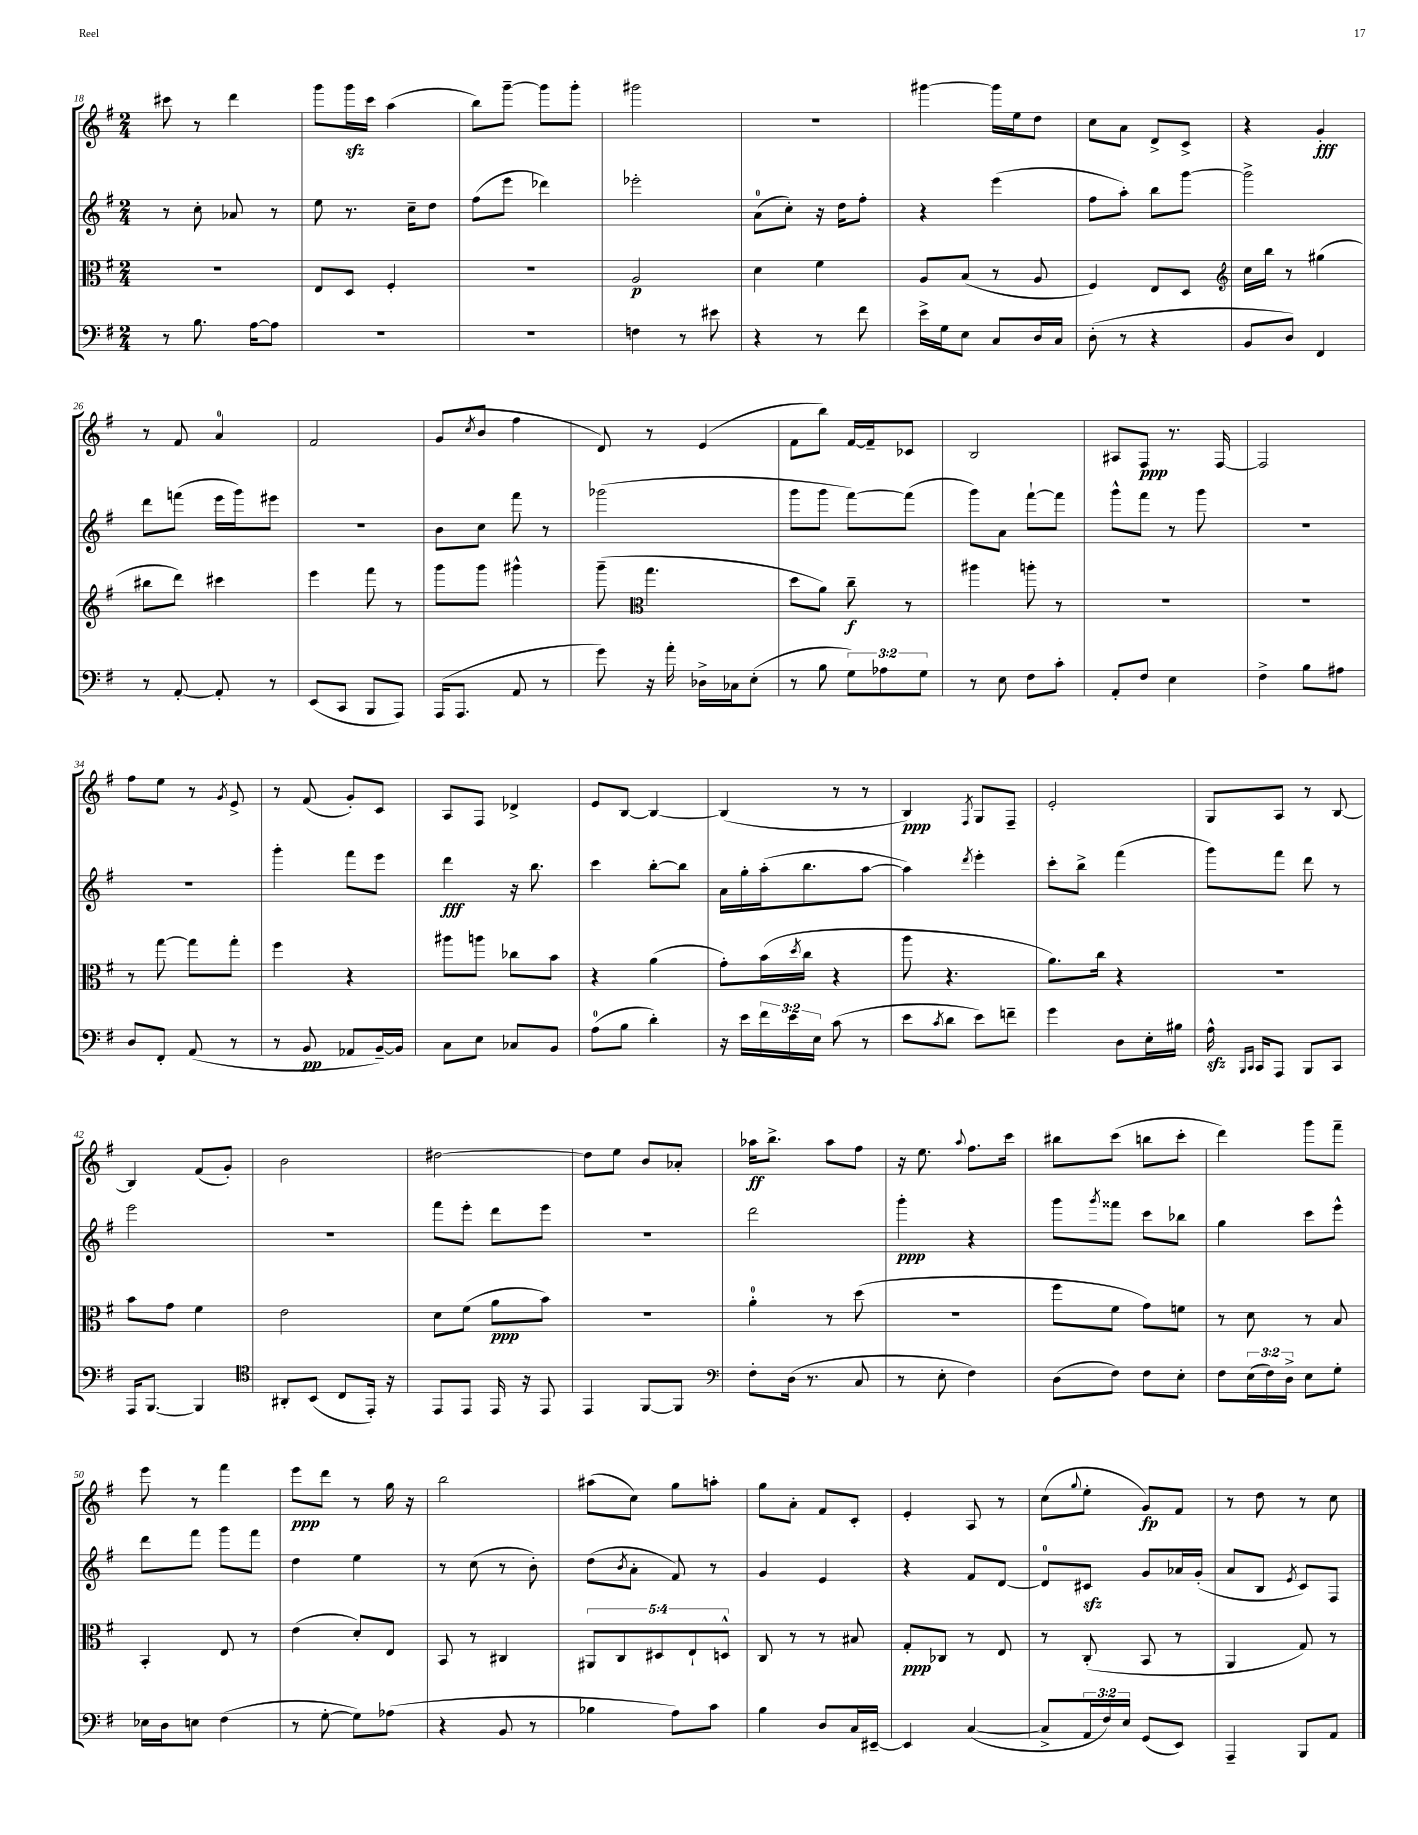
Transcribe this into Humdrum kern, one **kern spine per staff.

**kern	**dynam	**kern	**dynam	**kern	**dynam	**kern	**dynam
*part4	*part4	*part3	*part3	*part2	*part2	*part1	*part1
*staff4	*staff4	*staff3	*staff3	*staff2	*staff2	*staff1	*staff1
*clefF4	*	*clefC3	*	*clefG2	*	*clefG2	*
*k[f#]	*	*k[f#]	*	*k[f#]	*	*k[f#]	*
*M2/4	*	*M2/4	*	*M2/4	*	*M2/4	*
=18	=18	=18	=18	=18	=18	=18	=18
8r	.	2r	.	8r	.	8ccc#X\	.
8.B\	.	.	.	8cc'\	.	8r	.
.	.	.	.	8a-X/	.	4ddd\	.
[16A\KL	.	.	.	.	.	.	.
8A\J]	.	.	.	8r	.	.	.
=19	=19	=19	=19	=19	=19	=19	=19
2r	.	8E/L	.	8ee\	.	8ggg\L	.
.	.	8D/J	.	8.r	.	16gggzz\L	.
.	.	.	.	.	.	16ccc\JJ	.
.	.	4F#'/	.	.	.	(4aa\	.
.	.	.	.	16cc~\KL	.	.	.
.	.	.	.	8dd\J	.	.	.
=20	=20	=20	=20	=20	=20	=20	=20
2r	.	2r	.	(8ff#\L	.	8bb\L)	.
.	.	.	.	8eee\J	.	[8ggg~\J	.
.	.	.	.	4ddd-X\)	.	8ggg\L]	.
.	.	.	.	.	.	8ggg'\J	.
=21	=21	=21	=21	=21	=21	=21	=21
4Fn\	.	2A/	p	2eee-X'\	.	2ggg#X\	.
8r	.	.	.	.	.	.	.
8e#X\	.	.	.	.	.	.	.
=22	=22	=22	=22	=22	=22	=22	=22
4r	.	4d\	.	(8a\L	.	2r	.
.	.	.	.	8cc'\J)	.	.	.
8r	.	4f#\	.	16r	.	.	.
.	.	.	.	16dd\KL	.	.	.
8f#\	.	.	.	8ff#'\J	.	.	.
=23	=23	=23	=23	=23	=23	=23	=23
16e^\LL	.	8A/L	.	4r	.	[4ggg#X\	.
16G\J	.	.	.	.	.	.	.
8E\J	.	(8B/J	.	.	.	.	.
8C/L	.	8r	.	(4eee\	.	16ggg#\LL]	.
.	.	.	.	.	.	16ee\J	.
16D/L	.	8A/	.	.	.	8dd\J	.
16C/JJ	.	.	.	.	.	.	.
=24	=24	=24	=24	=24	=24	=24	=24
(8D'\	.	4F#/)	.	8ff#\L	.	8cc\L	.
8r	.	.	.	8aa'\J)	.	8a\J	.
4r	.	8E/L	.	8bb\L	.	8d^/L	.
.	.	8D/J	.	[8ggg\J	.	8c^/J	.
=25	=25	=25	=25	=25	=25	=25	=25
*	*	*clefG2	*	*	*	*	*
8BB/L	.	16cc\LL	.	2ggg^\]	.	4r	.
.	.	16bb\JJ	.	.	.	.	.
8D/J)	.	8r	.	.	.	.	.
4FF#/	.	(4gg#X\	.	.	.	4g'/	fff
!!LO:LB:g=z
=26	=26	=26	=26	=26	=26	=26	=26
8r	.	8bb#X\L	.	8ddd\L	.	8r	.
[8AA'/	.	8ddd\J)	.	(8fffn\J	.	8f#/	.
8AA'/]	.	4ccc#X\	.	16eee\LL	.	4a/	.
.	.	.	.	16ggg\J)	.	.	.
8r	.	.	.	8eee#X\J	.	.	.
=27	=27	=27	=27	=27	=27	=27	=27
(8EE/L	.	4eee\	.	2r	.	2f#/	.
8CC/J	.	.	.	.	.	.	.
8BBB/L	.	8fff#\	.	.	.	.	.
8AAA/J)	.	8r	.	.	.	.	.
=28	=28	=28	=28	=28	=28	=28	=28
(16AAA/KL	.	8ggg\L	.	8b\L	.	(8g/L	.
8.AAA/J	.	.	.	.	.	.	.
.	.	.	.	.	.	8qcc/	.
.	.	8ggg\J	.	8cc\J	.	8b/J	.
8AA/	.	4ggg#X^^\	.	8fff#\	.	4ff#\	.
8r	.	.	.	8r	.	.	.
=29	=29	=29	=29	=29	=29	=29	=29
8g\)	.	(8ggg~\	.	(2ggg-X\	.	8d/)	.
*	*	*clefC3	*	*	*	*	*
16r	.	4.gg\	.	.	.	8r	.
16a'\	.	.	.	.	.	.	.
16D-X^\LL	.	.	.	.	.	(4e/	.
16C-X\J	.	.	.	.	.	.	.
(8E'\J	.	.	.	.	.	.	.
=30	=30	=30	=30	=30	=30	=30	=30
8r	.	8dd\L	.	8ggg\L	.	8f#\L	.
8B\	.	8a\J)	.	8ggg\J	.	8bb\J)	.
12G\L)	.	8cc~\	f	[8fff#\L)	.	[16f#/LL	.
.	.	.	.	.	.	16f#~/J]	.
12A-X\	.	.	.	.	.	.	.
.	.	8r	.	(8fff#\J]	.	8c-X/J	.
12G\J	.	.	.	.	.	.	.
=31	=31	=31	=31	=31	=31	=31	=31
8r	.	4aa#X\	.	8ggg\L)	.	2B/	.
8E\	.	.	.	8a\J	.	.	.
8F#\L	.	8aan'\	.	[8fff#`\L	.	.	.
8c'\J	.	8r	.	8fff#\J]	.	.	.
=32	=32	=32	=32	=32	=32	=32	=32
8AA'/L	.	2r	.	8ggg^^\L	.	8A#X/L	.
8F#/J	.	.	.	8fff#\J	.	8F#/J	ppp
4E\	.	.	.	8r	.	8.r	.
.	.	.	.	8ggg\	.	.	.
.	.	.	.	.	.	[16F#/	.
=33	=33	=33	=33	=33	=33	=33	=33
4F#^\	.	2r	.	2r	.	2F#/]	.
8B\L	.	.	.	.	.	.	.
8A#X\J	.	.	.	.	.	.	.
!!LO:LB:g=z
=34	=34	=34	=34	=34	=34	=34	=34
8D/L	.	8r	.	2r	.	8ff#\L	.
8FF#'/J	.	[8gg\	.	.	.	8ee\J	.
(8AA/	.	8gg\L]	.	.	.	8r	.
.	.	.	.	.	.	8qg/	.
8r	.	8gg'\J	.	.	.	8e^/	.
=35	=35	=35	=35	=35	=35	=35	=35
8r	.	4ff#\	.	4ggg'\	.	8r	.
8BB/	pp	.	.	.	.	(8f#/	.
8AA-X/L	.	4r	.	8fff#\L	.	8g'/L)	.
[16BB~/L)	.	.	.	8eee\J	.	8c/J	.
16BB/JJ]	.	.	.	.	.	.	.
=36	=36	=36	=36	=36	=36	=36	=36
8C\L	.	8aa#X\L	.	4ddd\	fff	8A/L	.
8E\J	.	8aan\J	.	.	.	8F#/J	.
8C-X/L	.	8cc-X\L	.	16r	.	4d-X^/	.
.	.	.	.	8.bb\	.	.	.
8BB/J	.	8b\J	.	.	.	.	.
=37	=37	=37	=37	=37	=37	=37	=37
(8A\L	.	4r	.	4ccc\	.	8e/L	.
8B\J	.	.	.	.	.	[8B/J	.
4d'\)	.	(4a\	.	[8bb'\L	.	4B/_	.
.	.	.	.	8bb\J]	.	.	.
=38	=38	=38	=38	=38	=38	=38	=38
16r	.	8g'\L)	.	16a\LL	.	(4B/]	.
16e\LL	.	.	.	16gg'\	.	.	.
24f#\	.	(16b\L	.	(16aa'\J	.	.	.
24e\	.	.	.	.	.	.	.
.	.	8qdd/	.	.	.	.	.
.	.	16cc\JJ	.	8.bb\	.	.	.
24E\JJ	.	.	.	.	.	.	.
(8c\	.	4r	.	.	.	8r	.
8r	.	.	.	[8aa\J	.	8r	.
=39	=39	=39	=39	=39	=39	=39	=39
8e\L	.	8aa\	.	4aa\])	.	4B/)	ppp
8qc/	.	.	.	.	.	.	.
8d\J	.	4.r	.	.	.	.	.
.	.	.	.	8qddd/	.	8qF#/	.
8e\L)	.	.	.	4eee'\	.	8G/L	.
8fn~\J	.	.	.	.	.	8F#~/J	.
=40	=40	=40	=40	=40	=40	=40	=40
4g\	.	8.a\L)	.	8ccc'\L	.	2e'/	.
.	.	.	.	8bb^\J	.	.	.
.	.	16cc\Jk	.	.	.	.	.
8D\L	.	4r	.	(4fff#\	.	.	.
16E'\L	.	.	.	.	.	.	.
16B#X\JJ	.	.	.	.	.	.	.
=41	=41	=41	=41	=41	=41	=41	=41
16Azz^^\	.	2r	.	8ggg\L)	.	8G/L	.
16qqBBB/LL	.	.	.	.	.	.	.
16qqCC/JJ	.	.	.	.	.	.	.
16CC/KL	.	.	.	.	.	.	.
8AAA/J	.	.	.	8fff#\J	.	8A/J	.
8BBB/L	.	.	.	8ddd\	.	8r	.
8CC/J	.	.	.	8r	.	[8B/	.
!!LO:LB:g=z
=42	=42	=42	=42	=42	=42	=42	=42
16AAA/KL	.	8b\L	.	2eee\	.	4B/]	.
[8.BBB/J	.	.	.	.	.	.	.
.	.	8g\J	.	.	.	.	.
4BBB/]	.	4f#\	.	.	.	(8f#/L	.
.	.	.	.	.	.	8g'/J)	.
=43	=43	=43	=43	=43	=43	=43	=43
*clefC4	*	*	*	*	*	*	*
8AA#X'/L	.	2e\	.	2r	.	2b\	.
(8BB/J	.	.	.	.	.	.	.
8C/L	.	.	.	.	.	.	.
16EE'/Jk)	.	.	.	.	.	.	.
16r	.	.	.	.	.	.	.
=44	=44	=44	=44	=44	=44	=44	=44
8EE/L	.	8d\L	.	8fff#\L	.	[2dd#X\	.
8EE/J	.	(8f#\J	.	8eee'\J	.	.	.
16EE/	.	8a\L	ppp	8ddd\L	.	.	.
16r	.	.	.	.	.	.	.
8EE/	.	8b\J)	.	8eee\J	.	.	.
=45	=45	=45	=45	=45	=45	=45	=45
4EE/	.	2r	.	2r	.	8dd#\L]	.
.	.	.	.	.	.	8ee\J	.
[8FF#/L	.	.	.	.	.	8b/L	.
8FF#/J]	.	.	.	.	.	8a-X'/J	.
=46	=46	=46	=46	=46	=46	=46	=46
*clefF4	*	*	*	*	*	*	*
8F#'\L	.	4a'\	.	2ddd\	.	16aa-X\KL	ff
.	.	.	.	.	.	8.bb^\J	.
(16D\Jk	.	.	.	.	.	.	.
8.r	.	.	.	.	.	.	.
.	.	8r	.	.	.	8aa-\L	.
8C/	.	(8dd\	.	.	.	8ff#\J	.
=47	=47	=47	=47	=47	=47	=47	=47
8r	.	2r	.	4ggg'\	ppp	16r	.
.	.	.	.	.	.	8.ee\	.
8E'\	.	.	.	.	.	.	.
.	.	.	.	.	.	8qqaa/	.
4F#\)	.	.	.	4r	.	8.ff#\L	.
.	.	.	.	.	.	16ccc\Jk	.
=48	=48	=48	=48	=48	=48	=48	=48
(8D\L	.	8ff#\L	.	8ggg\L	.	8bb#X\L	.
.	.	.	.	8qggg/	.	.	.
8F#\J)	.	8f#\J	.	8fff##X\J	.	(8ccc\J	.
8F#\L	.	8g\L)	.	8ccc\L	.	8bbn\L	.
8E'\J	.	8fn\J	.	8bb-X\J	.	8ccc'\J	.
=49	=49	=49	=49	=49	=49	=49	=49
8F#\L	.	8r	.	4gg\	.	4ddd\)	.
(24E\L	.	8d\	.	.	.	.	.
24F#\)	.	.	.	.	.	.	.
24D^\JJ	.	.	.	.	.	.	.
8E\L	.	8r	.	8ccc\L	.	8ggg\L	.
8G'\J	.	8B/	.	8eee^^\J	.	8fff#~\J	.
!!LO:LB:g=z
=50	=50	=50	=50	=50	=50	=50	=50
16E-X\LL	.	4BB'/	.	8ddd\L	.	8eee\	.
16D\J	.	.	.	.	.	.	.
8En\J	.	.	.	8fff#\J	.	8r	.
(4F#\	.	8E/	.	8ggg\L	.	4fff#\	.
.	.	8r	.	8fff#\J	.	.	.
=51	=51	=51	=51	=51	=51	=51	=51
8r	.	(4e\	.	4dd\	.	8eee\L	ppp
[8G'\	.	.	.	.	.	8ddd\J	.
8G\L])	.	8d'/L)	.	4ee\	.	8r	.
(8A-X\J	.	8E/J	.	.	.	16gg\	.
.	.	.	.	.	.	16r	.
=52	=52	=52	=52	=52	=52	=52	=52
4r	.	8BB/	.	8r	.	2bb\	.
.	.	8r	.	(8cc\	.	.	.
8BB/	.	4C#X/	.	8r	.	.	.
8r	.	.	.	8b'\)	.	.	.
=53	=53	=53	=53	=53	=53	=53	=53
4B-X\	.	10AA#X/L	.	(8dd\L	.	(8aa#X\L	.
.	.	10C/	.	.	.	.	.
.	.	.	.	8qb/	.	.	.
.	.	.	.	8a'\J	.	8cc\J)	.
.	.	10D#X/	.	.	.	.	.
8A\L)	.	.	.	8f#/)	.	8gg\L	.
.	.	10E`/	.	.	.	.	.
8c\J	.	.	.	8r	.	8aan'\J	.
.	.	10Dn^^/J	.	.	.	.	.
=54	=54	=54	=54	=54	=54	=54	=54
4B\	.	8C/	.	4g/	.	8gg\L	.
.	.	8r	.	.	.	8a'\J	.
8D/L	.	8r	.	4e/	.	8f#/L	.
16C/L	.	8B#X/	.	.	.	8c'/J	.
[16EE#X~/JJ	.	.	.	.	.	.	.
=55	=55	=55	=55	=55	=55	=55	=55
4EE#/]	.	8G'/L	ppp	4r	.	4e'/	.
.	.	8C-X/J	.	.	.	.	.
([4C/	.	8r	.	8f#/L	.	8A/	.
.	.	8E/	.	[8d/J	.	8r	.
=56	=56	=56	=56	=56	=56	=56	=56
8C^/L]	.	8r	.	8d/L]	.	(8cc\L	.
.	.	.	.	.	.	8qqgg/	.
24AA/L	.	(8C'/	.	8c#Xzz/J	.	8ee'\J	.
24F#/)	.	.	.	.	.	.	.
24E/JJ	.	.	.	.	.	.	.
(8GG/L	.	8BB/	.	8g/L	.	8g/L)	fp
8EE/J)	.	8r	.	16a-X/L	.	8f#/J	.
.	.	.	.	(16g'/JJ	.	.	.
=57	=57	=57	=57	=57	=57	=57	=57
4AAA~/	.	4AA/	.	8a/L	.	8r	.
.	.	.	.	8B/J	.	8dd\	.
.	.	.	.	8qe/	.	.	.
8BBB/L	.	8G/)	.	8c/L)	.	8r	.
8AA/J	.	8r	.	8F#/J	.	8cc\	.
==	==	==	==	==	==	==	==
*-	*-	*-	*-	*-	*-	*-	*-
